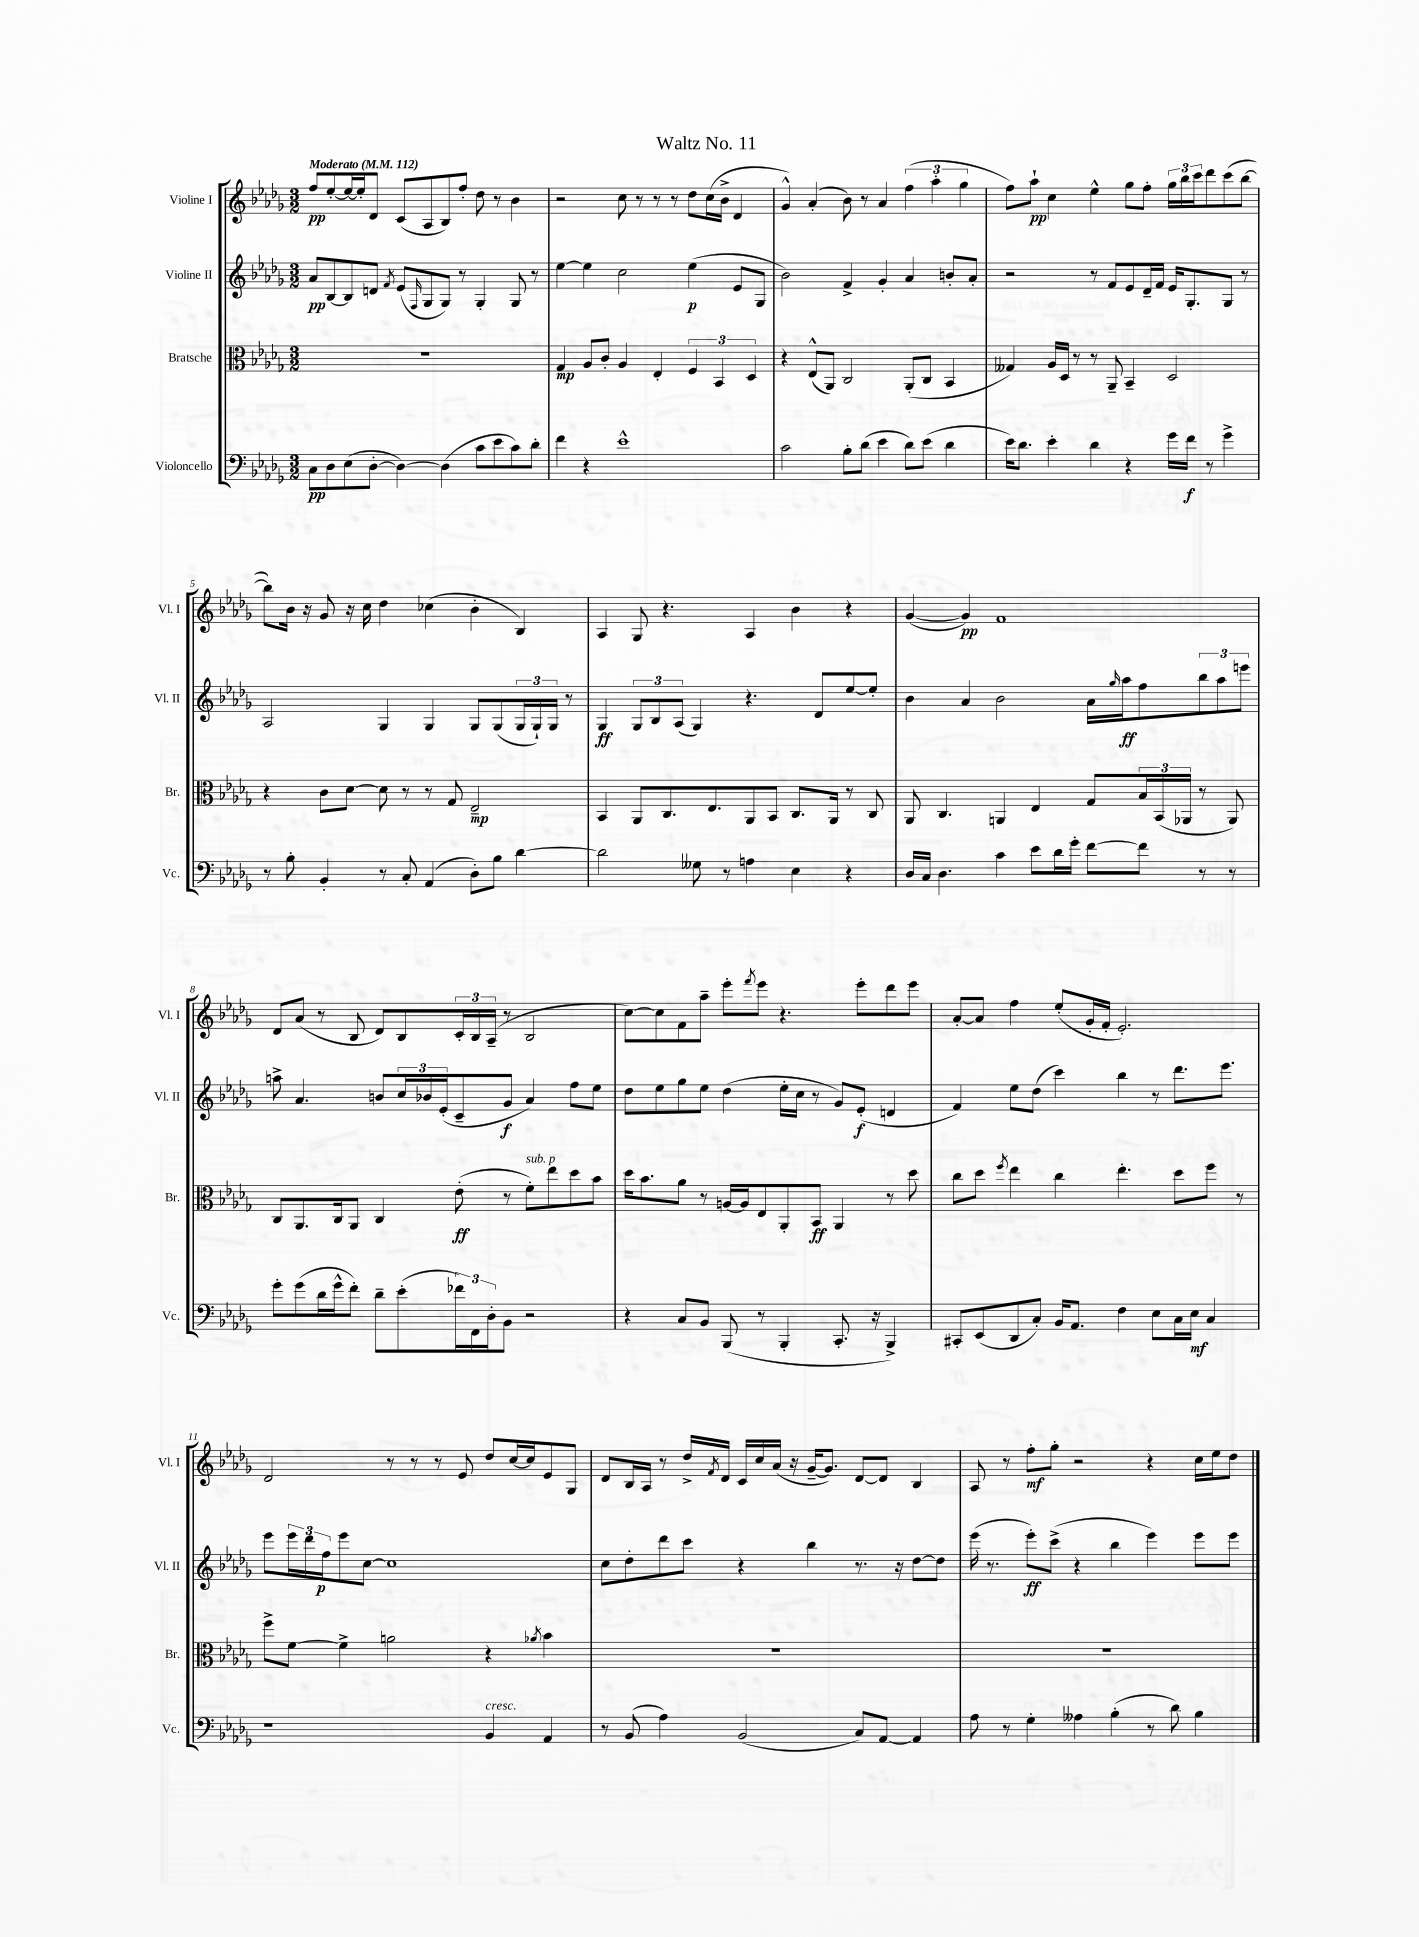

**kern	**kern	**kern	**kern
*staff4	*staff3	*staff2	*staff1
*clefF4	*clefC3	*clefG2	*clefG2
*k[b-e-a-d-g-]	*k[b-e-a-d-g-]	*k[b-e-a-d-g-]	*k[b-e-a-d-g-]
*M3/2	*M3/2	*M3/2	*M3/2
*MM112	*MM112	*MM112	*MM112
8C	1.r	8a-	8ff
8D-	.	[8B-	[8ee-'
(8E-	.	8B-]	16ee-_
.	.	.	16ee-']
[8D-'	.	8d	8d-
.	.	8qf	.
4D-_)	.	(8e-	(8c
.	.	16qqF	.
.	.	8G-	8A-
(4D-]	.	8G-)	8B-)
.	.	8r	8ff'
8c	.	4G-'	8dd-
8e-	.	.	8r
8c)	.	8G-	4b-
8d-'	.	8r	.
=	=	=	=
4f	4G-	[4ee-	2r
4r	8A-	4ee-]	.
.	8c'	.	.
1e-^^	4A-	2cc	8cc
.	.	.	8r
.	4E-'	.	8r
.	.	.	8r
.	6F	(4ee-	8dd-
.	.	.	(16cc
.	6BB-	.	.
.	.	.	16b-^
.	.	8e-	4d-
.	6D-	.	.
.	.	8G-	.
=	=	=	=
2c	4r	2b-)	4g-^^)
.	(8E-^^	.	(4a-'
.	8AA-)	.	.
8B-'	2C	4f^	8b-)
(8d-	.	.	8r
4e-	.	4g-'	4a-
8d-)	(8AA-'	4a-	(6ff
(8e-	8C	.	.
.	.	.	6aa-'
4d-	4BB-	8b'	.
.	.	.	6gg-
.	.	8a-'	.
=	=	=	=
16e-)	4G--)	2r	8ff)
8.d-	.	.	.
.	.	.	8aa-`
4e-'	16A-	.	4cc
.	16D-	.	.
.	8r	.	.
4d-	8r	8r	4ee-^^
.	8AA-~	8f	.
4r	4BB-~	8e-	8gg-
.	.	16d-~	8ff'
.	.	16f	.
16g-	2D-	16e-	24gg-
.	.	.	24bb-
16f	.	8.G-'	.
.	.	.	24ccc
8r	.	.	8ddd-
4g-^	.	8G-	(8ccc
.	.	8r	[8bb-
=	=	=	=
8r	4r	2A-	8bb-])
8B-'	.	.	16b-
.	.	.	16r
4BB-'	8c	.	8g-
.	[8d-	.	16r
.	.	.	16cc
8r	8d-]	4G-	4dd-
8C'	8r	.	.
(4AA-	8r	4G-	(4cc-
.	8G-	.	.
8D-')	2E-~	8G-	4b-'
8B-	.	(8G-	.
[4d-	.	24G-	4B-)
.	.	24G-`)	.
.	.	24G-	.
.	.	8r	.
=	=	=	=
2d-]	4BB-	4G-	4A-
.	8AA-	12G-	8G-
.	.	12B-	.
.	8.C	.	4.r
.	.	(12A-	.
8G--	.	4G-)	.
.	8.E-	.	.
8r	.	.	.
4A	8AA-	4.r	4A-
.	8BB-	.	.
4E-	8.C	.	4b-
.	.	8d-	.
.	16AA-	.	.
4r	8r	[8ee-	4r
.	8C	8ee-']	.
=	=	=	=
16D-	8AA-	4b-	([4g-
16C	.	.	.
4.D-	4.C	.	.
.	.	4a-	4g-])
4c	4AA	2b-	1f
8e-	4E-	.	.
16d-	.	.	.
16g-'	.	.	.
[8f	8G-	16a-	.
.	.	16qqgg-	.
.	.	16aa-	.
8f]	24B-	8ff	.
.	(24BB-	.	.
.	24AA-	.	.
8r	8r	12bb-	.
.	.	12aa-	.
8r	8AA-)	.	.
.	.	12eee	.
=	=	=	=
8g-'	8C	8aa^	8d-
(8g-	8.AA-	4.a-	(8a-
16d-	.	.	8r
16g-^^	16C	.	.
8f')	8AA-	.	8B-
8d-~	4C	8b	8d-)
(8e-'	.	24cc	8B-
.	.	24b-	.
.	.	(24e-'	.
24f-)	(8e-'	8c~	24c'
24FF	.	.	24B-
24D-'	.	.	(24A-~
8BB-	8r	8g-	8r
2r	8f')	4a-)	2B-
.	8ee-	.	.
.	8dd-	8ff	.
.	8b-	8ee-	.
=	=	=	=
4r	16dd-	8dd-	[8cc)
.	8.b-	.	.
.	.	8ee-	8cc]
8C	8a-	8gg-	8f
8BB-	8r	8ee-	8aa-~
(8BBB-	[16A	(4dd-	8eee-'
.	16A]	.	.
.	.	.	8qfff
8r	8E-	.	8eee-
4BBB-'	8AA-'	16ee-'	4.r
.	.	16cc	.
.	8BB-	8r	.
8.CC'	4AA-	8g-)	.
.	.	(8e-'	8eee-'
16r	.	.	.
4BBB-^)	8r	4d	8ddd-
.	8dd-	.	8eee-
=	=	=	=
8CC#'	8cc	4f)	[8a-'
(8EE-	8dd-	.	8a-]
.	8qff	.	.
8DD-	4ee-	8ee-	4ff
8C')	.	(8dd-	.
16BB-	4cc	4ccc)	(8ee-'
8.AA-	.	.	.
.	.	.	16g-'
.	.	.	16f'
4F	4.ee-'	4bb-	2.e-')
8E-	.	8r	.
16C	8dd-	8.ddd-	.
16E-	.	.	.
4C	8ff	.	.
.	.	8.eee-	.
.	8r	.	.
=	=	=	=
1r	8ff^	8eee-	2d-
.	[8f	24eee-	.
.	.	24ddd-	.
.	.	24ff	.
.	4f^]	8eee-	.
.	.	[8cc	.
.	2a	1cc]	8r
.	.	.	8r
.	.	.	8r
.	.	.	8e-
4BB-	4r	.	8dd-
.	.	.	[16cc
.	.	.	16cc]
.	8qa-	.	.
4AA-	4b-	.	8e-
.	.	.	8G-
=	=	=	=
8r	1.r	8cc	8d-
(8BB-	.	8dd-'	16B-
.	.	.	16A-
4A-)	.	8ddd-	8r
.	.	8ccc	16dd-^
.	.	.	8qf
.	.	.	16d-
(2BB-	.	4r	16c
.	.	.	16cc
.	.	.	(16a-
.	.	.	16r
.	.	4bb-	[16g-~
.	.	.	8.g-])
8C)	.	8.r	[8d-
[8AA-	.	.	8d-]
.	.	16r	.
4AA-]	.	[8dd-	4B-
.	.	8dd-]	.
=	=	=	=
8A-	1.r	(16eee-	8A-
.	.	8.r	.
8r	.	.	8r
4G-'	.	8eee-')	8ff'
.	.	(8ccc^	8gg-'
4A--	.	4r	2r
(4B-'	.	4bb-	.
8r	.	4eee-)	4r
8d-)	.	.	.
4B-	.	8eee-	16cc
.	.	.	16ee-
.	.	8eee-	8dd-
==	==	==	==
*-	*-	*-	*-
